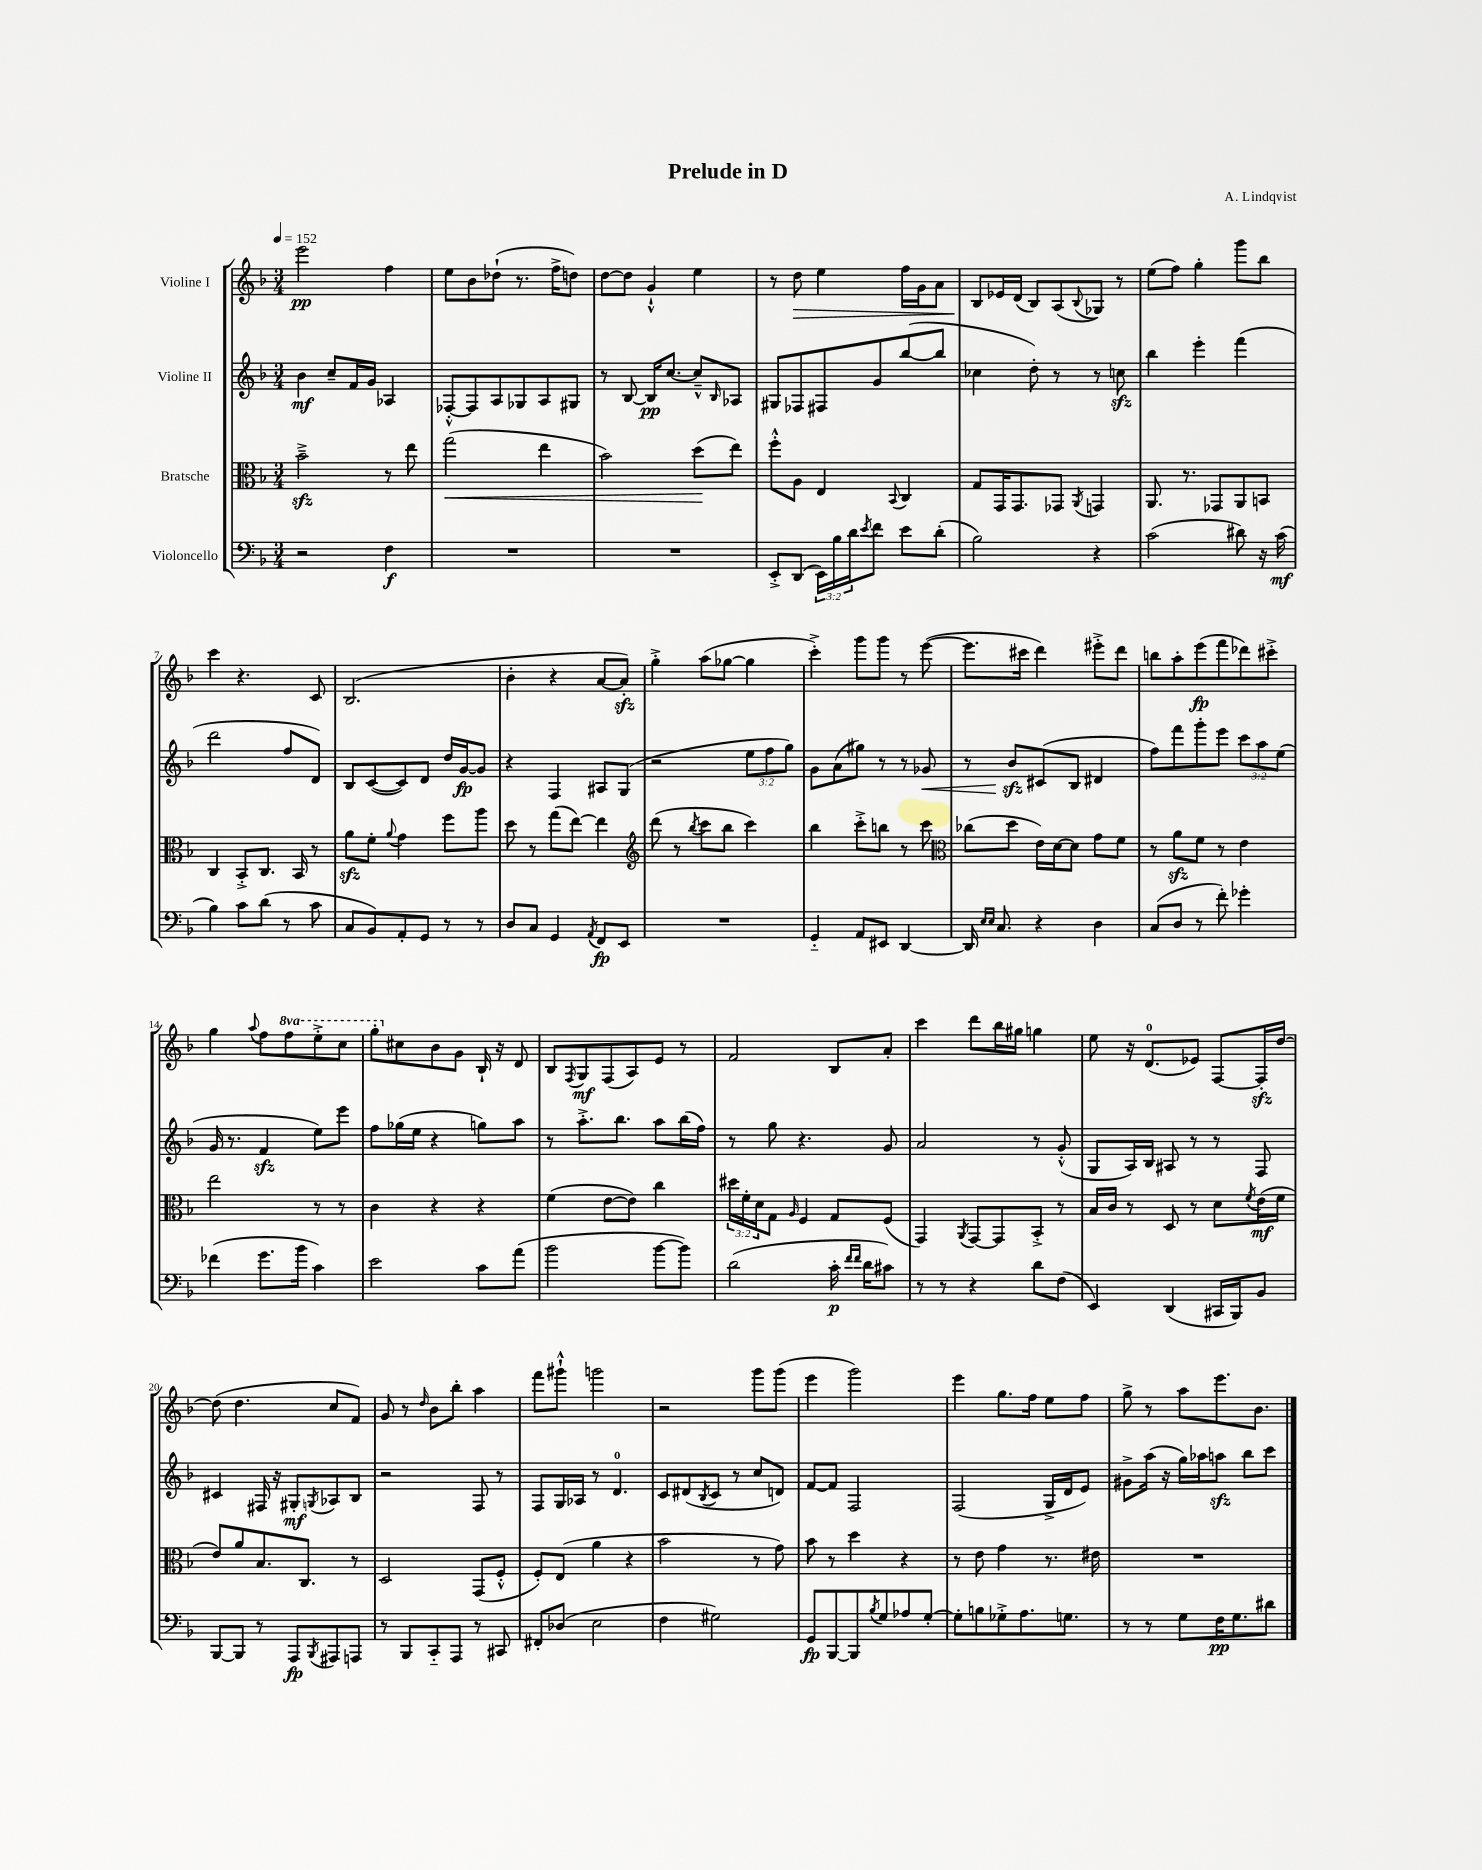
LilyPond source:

\header { title = "Prelude in D" composer = "A. Lindqvist" }
<<
\new StaffGroup <<
\new Staff = "s0" \with { instrumentName = "Violine I" } {
    \clef treble \key f \major \numericTimeSignature \time 3/4 \set Staff.ottavationMarkups = #ottavation-simple-ordinals \tempo 4 = 152
    e'''2\pp f''4 |
    e''8 bes'8 des''8-!( r8. f''16-> d''8) |
    d''8~ d''8 g'4-!-^ e''4 |
    r8 d''8\> e''4 f''16 g'16 a'8 |
    bes8\! ees'16 d'16( bes8) a8( \appoggiatura { bes8 } ges8) r8 |
    e''8( f''8) g''4-. g'''8 bes''8 |
    c'''4 r4. c'8 |
    bes2.( |
    bes'4-. r4 a'8~ a'8-.\sfz) |
    g''4-.-> a''8( ges''8~ ges''4 |
    c'''4-.->) g'''8 g'''8 r8 e'''8~( |
    e'''8. cis'''16 d'''4) eis'''8-.-> d'''8 |
    b''8 a''8-. e'''8\fp( f'''8 des'''8) cis'''8-.-> |
    g''4 \appoggiatura { a''8 } f''8 \ottava #1 f'''8 e'''8-.-> c'''8 |
    g'''8-. \ottava #0 cis''8 bes'8 g'8 bes16-! r16 d'8 |
    bes8 \acciaccatura { f8 } g8\mf f8( a8) e'8 r8 |
    f'2 bes8 a'8-. |
    c'''4 d'''8 bes''16 gis''16 g''4 |
    e''8 r16 d'8.-0( ees'8) f8~ f16-.\sfz d''16~ |
    d''8( d''4. c''8 f'8) |
    g'8 r8 \grace { d''16 } bes'8 bes''8-. a''4 |
    f'''8 gis'''8-!-^ g'''2 |
    r2 g'''8 g'''8( |
    e'''4 g'''2) |
    e'''4 g''8. f''16 e''8 f''8 |
    g''8-> r8 a''8 e'''8. bes'8. \bar "|." |
}
\new Staff = "s1" \with { instrumentName = "Violine II" } {
    \clef treble \key f \major \numericTimeSignature \time 3/4 \override Staff.TupletNumber.text = #tuplet-number::calc-fraction-text
    bes'4\mf c''8-- f'16 g'16 aes4 |
    fes8~-.-^ fes8 a8 ges8 a8 gis8 |
    r8 bes8~ bes16\pp c''8.~ c''8---^ \grace { bes16 } aes8 |
    gis8 fes8 fis8 g'8 bes''8~( bes''8 |
    ces''4 d''8-.) r8 r8 c''8\sfz |
    bes''4 e'''4-. f'''4( |
    d'''2 f''8 d'8) |
    bes8 c'8~( c'8) d'8 d''16 g'16~\fp g'8 |
    r4 f4 ais8 g8( |
    r2 \tuplet 3/2 { e''8 f''8 g''8) } |
    g'8 a'8( gis''8) r8 r8 ges'8\< |
    r8 bes'8\sfz\! cis'8( bes8 dis'4 |
    f''8) f'''8 g'''8-. e'''8 \tuplet 3/2 { c'''8 a''8 e''8( } |
    g'16 r8. f'4\sfz e''8) e'''8 |
    f''8 ges''16( e''16 r4 g''8) a''8 |
    r8 a''8.-.-> bes''8. a''8 bes''16( f''16) |
    r8 g''8 r4. g'8 |
    a'2 r8 g'8-.-^( |
    g8 a16) bes16 ais8 r8 r8 f8 |
    cis'4 fis16 r16 gis8-.\mf \acciaccatura { g8 } aes8 bes8 |
    r2 f8 r8 |
    f8 g16 aes16 r8 d'4.-0 |
    c'8 dis'8( \acciaccatura { bes8 } c'8 r8 c''8 d'8) |
    f'8~ f'8 f2 |
    f2( g16-> d'16 e'8) |
    gis'8-> a''16( r16 g''16) aes''16 a''8\sfz bes''8 c'''8 \bar "|." |
}
\new Staff = "s2" \with { instrumentName = "Bratsche" } {
    \clef alto \key f \major \numericTimeSignature \time 3/4 \override Staff.TupletNumber.text = #tuplet-number::calc-fraction-text
    bes'2--->\sfz r8 e''8 |
    g''2\<( e''4 |
    bes'2) d''8\!( e''8) |
    f''8-.-^ a8 e4 \appoggiatura { bes,8 } c4 |
    g8 g,16 g,8. ges,8 \acciaccatura { a,8 } g,4 |
    a,8. r8. ges,8 a,8 b,8 |
    c4 bes,8-.-> c8. bes,16 r8 |
    a'8\sfz f'8-. \appoggiatura { a'8 } g'4 f''8 a''8 |
    d''8 r8 g''8( e''8~) e''4 |
    \clef treble d'''8( r8 \acciaccatura { bes''8 } c'''8 bes''8 c'''4) |
    bes''4 c'''8-.-> b''8 r8 c'''8 |
    \clef alto ces''8( d''8 e'16) d'16~ d'8 g'8 f'8 |
    r8 a'8\sfz f'8 r8 e'4 |
    e''2 r8 r8 |
    c'4 r4 r4 |
    f'4( e'8~ e'8) c''4 |
    \tuplet 3/2 { dis''16 f'16-. d'16 } g8 \grace { a16 } f4 g8 f8( |
    g,4) \acciaccatura { a,8 } g,8~ g,8 bes,8-.-> r8 |
    bes16 c'16 r8 d8 r8 d'8 \acciaccatura { f'8 } e'16\mf( f'16 |
    e'8) a'8 bes8. c8. r8 |
    d2 g,8( f8-.-^ |
    f8-.) e8( a'4 r4 |
    bes'2 r8 g'8) |
    bes'8 r8 d''4 r4 |
    r8 e'8 g'4 r8. eis'16 |
    R2. \bar "|." |
}
\new Staff = "s3" \with { instrumentName = "Violoncello" } {
    \clef bass \key f \major \numericTimeSignature \time 3/4 \override Staff.TupletNumber.text = #tuplet-number::calc-fraction-text
    r2 f4\f |
    R2. |
    R2. |
    e,8-.-> d,8( \tuplet 3/2 { e,16) bes16 d'16 } \acciaccatura { e'8 } f'8 e'8 d'8-.( |
    bes2) r4 |
    c'2( dis'8) r16 c'16\mf( |
    bes4) c'8 d'8( r8 c'8 |
    c8 bes,8) a,8-. g,8 r8 r8 |
    d8 c8 g,4 \acciaccatura { a,8 } f,8\fp e,8 |
    R2. |
    g,4-_ a,8 eis,8 d,4~ |
    d,16 \grace { e16 e16 } c8. r4 d4 |
    c8( d8 r8 f'8-.) ges'4-. |
    fes'4( g'8. bes'16 c'4) |
    e'2 c'8 a'8( |
    bes'2 bes'8~ bes'8) |
    d'2( c'16-.\p \grace { f'16 f'16 } d'16 cis'8) |
    r8 r8 r4 d'8 f8( |
    e,4) d,4( cis,16 bes,,16) bes,8 |
    bes,,8~ bes,,8 r8 a,,8\fp \acciaccatura { bes,,8 } ais,,8 a,,8 |
    r8 bes,,8 c,8-_ a,,8 r8 cis,8 |
    fis,8-. des8( e2 |
    f4 gis2) |
    g,8\fp bes,,8~ bes,,8 \acciaccatura { bes8 } g8 aes8 g8~-. |
    g8-. b8 ges8-.-> a8. g8. |
    r8 r8 g8 f16\pp g8. dis'8 \bar "|." |
}
>>
>>
